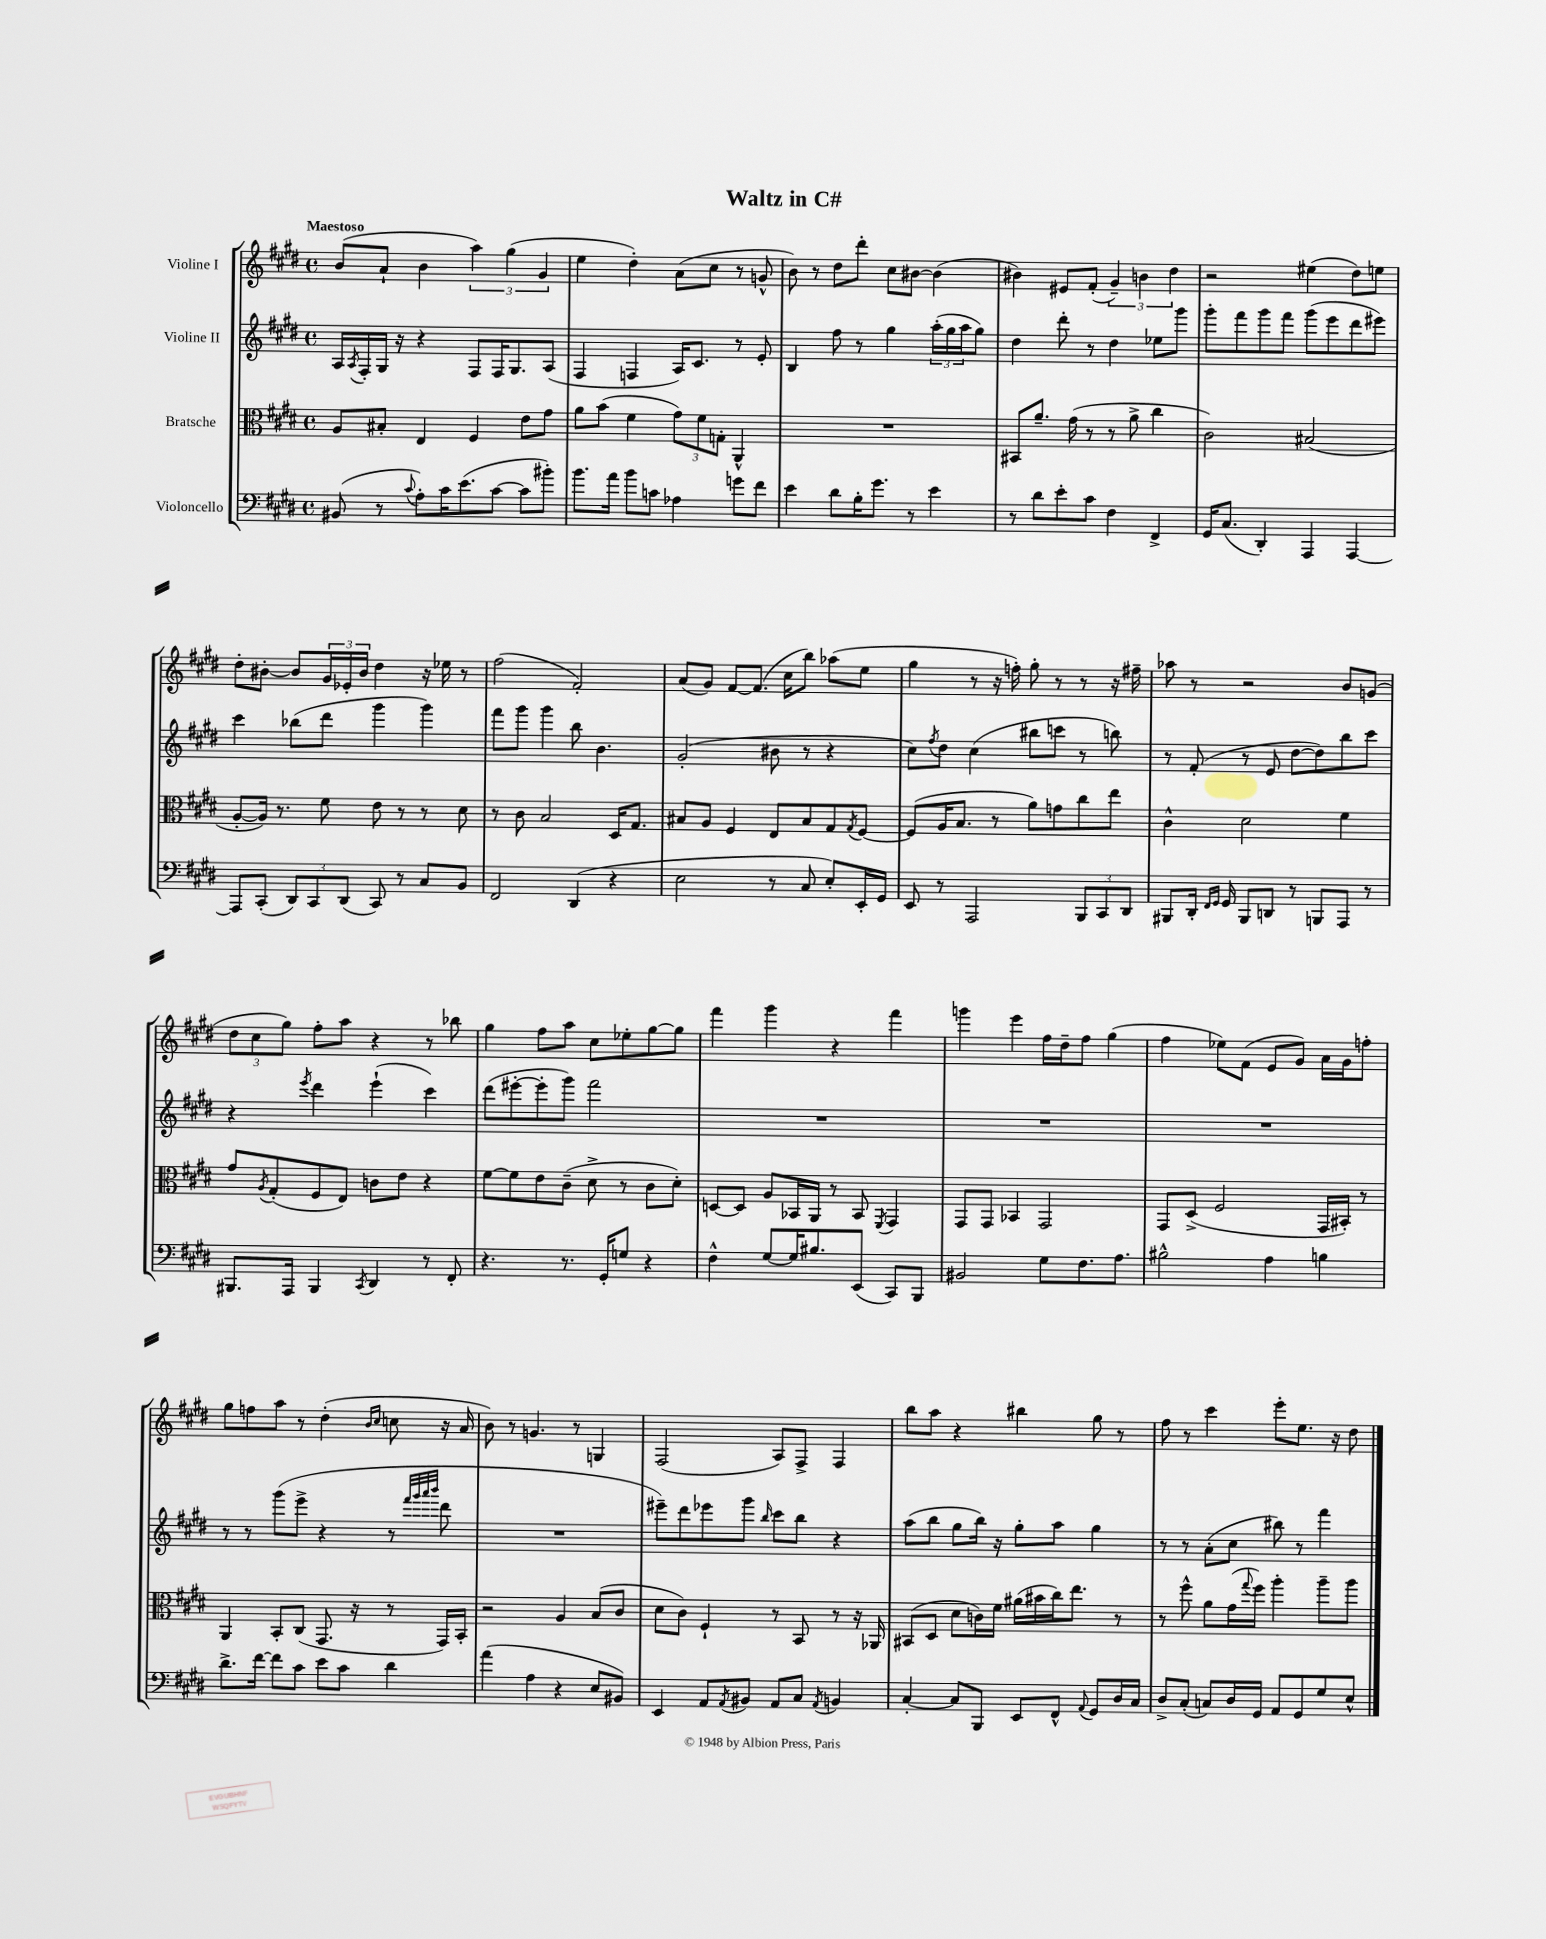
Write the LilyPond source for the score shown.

\header { title = "Waltz in C#" }
<<
\new StaffGroup <<
\new Staff = "s0" \with { instrumentName = "Violine I" } {
    \clef treble \key e \major \defaultTimeSignature \time 4/4 \tempo "Maestoso"
    b'8( a'8-! b'4 \tuplet 3/2 { a''4) gis''4( gis'4 } |
    e''4 dis''4-.) a'8( cis''8 r8 g'8-^ |
    b'8) r8 dis''8 dis'''8-. cis''8 bis'8~ bis'4( |
    bis'4) eis'8 fis'8-.( \tuplet 3/2 { gis'4--) b'4 dis''4 } |
    r2 eis''4( dis''8) e''8 |
    dis''8-. bis'8~-. bis'8 \tuplet 3/2 { gis'16 ees'16-. bis'16 } dis''4 r16 ees''16 r8 |
    fis''2( fis'2-.) |
    a'8( gis'8) fis'8~ fis'8.( cis''16 b''8) aes''8( e''8 |
    gis''4 r8 r16 f''16-.) gis''8-. r8 r8 r16 fis''16-- |
    aes''8 r8 r2 b'8 g'8( |
    \tuplet 3/2 { dis''8 cis''8 gis''8) } fis''8-. a''8 r4 r8 bes''8 |
    gis''4 fis''8 a''8 cis''8 ees''8-. gis''8~ gis''8 |
    fis'''4 gis'''4 r4 fis'''4 |
    g'''4 e'''4 fis''16 dis''16-- fis''8 gis''4( |
    fis''4 ees''8) fis'8( e'8 gis'8) a'16 gis'16 f''8-. |
    gis''8 f''8 a''8 r8 dis''4-.( \grace { b'16 cis''16 } c''8 r16 a'16 |
    b'8) r8 g'4. r8 g4 |
    fis2( a8) fis8-> fis4 |
    b''8 a''8 r4 bis''4 gis''8 r8 |
    fis''8 r8 cis'''4 e'''8-. e''8. r16 dis''8 \bar "|." |
}
\new Staff = "s1" \with { instrumentName = "Violine II" } {
    \clef treble \key e \major \defaultTimeSignature \time 4/4
    a16 \acciaccatura { a8 } fis16-. gis16 r16 r4 fis8 fis16 gis8. a8( |
    fis4 f4 a16) cis'8. r8 e'8-. |
    b4 fis''8 r8 gis''4 \tuplet 3/2 { a''16-.( gis''16 a''16 } gis''8) |
    dis''4 dis'''8-. r8 dis''4 ees''8 gis'''8 |
    gis'''8-. fis'''8 gis'''8 fis'''8 gis'''8( e'''8 dis'''8 eis'''8) |
    cis'''4 bes''8( dis'''8 gis'''4 gis'''4) |
    fis'''8 gis'''8 gis'''4 b''8 b'4. |
    gis'2-.( bis'8 r8 r4 |
    cis''8) \acciaccatura { fis''8 } dis''8 cis''4( bis''8 c'''8 r8 b''8) |
    r8 fis'8-.( r8 e'8 dis''8~ dis''8) b''8 cis'''8 |
    r4 \acciaccatura { e'''8 } dis'''4 e'''4-!( cis'''4) |
    dis'''8( eis'''8~-. eis'''8-. gis'''8) fis'''2 |
    R1 |
    R1 |
    R1 |
    r8 r8 gis'''8( e'''8-> r4 r8 \grace { fis'''32 gis'''32 a'''32 b'''32 } dis'''8 |
    R1 |
    eis'''8--) dis'''8 ees'''8 gis'''8 \grace { b''16 } cis'''8 b''8 r4 |
    a''8( b''8 gis''8 b''16) r16 gis''8-. a''8 gis''4 |
    r8 r8 a'8-.( cis''8 bis''8) r8 fis'''4 \bar "|." |
}
\new Staff = "s2" \with { instrumentName = "Bratsche" } {
    \clef alto \key e \major \defaultTimeSignature \time 4/4
    a8 bis8-. e4 fis4 e'8 gis'8 |
    a'8 b'8( fis'4 \tuplet 3/2 { gis'8) fis'8 g8-. } a,4-^ |
    R1 |
    bis,8 a'8.-- gis'16( r8 r8 a'8-> cis''4 |
    cis'2) bis2( |
    a8~-. a16) r8. fis'8 e'8 r8 r8 dis'8 |
    r8 cis'8 b2 dis16 gis8. |
    bis8 a8 fis4 e8 bis8 gis8 \acciaccatura { gis8 } fis8~ |
    fis8( a16 b8. r8 a'8) g'8 cis''8 e''8 |
    cis'4-^ dis'2 fis'4 |
    gis'8 \acciaccatura { a8 } gis8-.( fis8 e8) c'8 e'8 r4 |
    fis'8~ fis'8 e'8 cis'8--( dis'8-> r8 cis'8 dis'8-.) |
    d8~ d8 a8 bes,16 a,16 r8 bes,8 \acciaccatura { fis,8 } gis,4 |
    gis,8 gis,8 bes,4 gis,2 |
    gis,8 dis8->( fis2 gis,16 bis,16-.) r8 |
    a,4 b,8-. cis8( gis,8. r16 r8 gis,16) b,16-. |
    r2 a4 b8( cis'8 |
    dis'8 cis'8) fis4-! r8 b,8 r8 r16 aes,16 |
    bis,8( dis8 dis'8 c'16) fis'16 ais'16( bis'16 cis''16) e''8. r8 |
    r8 fis''8-^ a'8 gis'16( \appoggiatura { gis''8 } fis''16) a''4-. a''8-- a''8 \bar "|." |
}
\new Staff = "s3" \with { instrumentName = "Violoncello" } {
    \clef bass \key e \major \defaultTimeSignature \time 4/4
    bis,8( r8 \appoggiatura { cis'8 } a8-.) cis'16 e'8.( cis'8~ cis'8 bis'8-.) |
    b'8. a'16 b'8 c'8 aes4 g'8 fis'8 |
    e'4 dis'8 b16-. gis'8. r8 e'4 |
    r8 dis'8 e'8-. cis'8 fis4 fis,4-> |
    gis,16 cis8.( dis,4-.) a,,4 a,,4~ |
    a,,8 cis,8-.( \tuplet 3/2 { dis,8) cis,8 dis,8( } cis,8) r8 cis8 b,8 |
    fis,2 dis,4( r4 |
    e2 r8 cis8 e8-.) e,16-. gis,16 |
    e,8 r8 a,,2 \tuplet 3/2 { b,,8 cis,8 dis,8 } |
    bis,,8 dis,16-. \grace { fis,16 gis,16 } gis,16 bis,,8 d,8 r8 b,,8 a,,8 r8 |
    bis,,8. a,,16 bis,,4 \acciaccatura { cis,8 } dis,4 r8 fis,8-. |
    r4. r8. gis,16-. g8 r4 |
    fis4-^ gis8~ gis16 bis8. e,8( cis,8) b,,8 |
    bis,2 gis8 fis8. a8. |
    bis2-^ a4 b4 |
    dis'8.-> fis'16~ fis'8 cis'8 e'8 cis'8 dis'4 |
    a'4( a4 r4 e8 bis,8) |
    e,4 a,8 \acciaccatura { a,8 } bis,8 a,8 cis8 \acciaccatura { a,8 } b,4 |
    cis4~-. cis8 b,,8 e,8 fis,8-^ \appoggiatura { a,8 } gis,8 dis16 cis16 |
    dis8-> cis8-.( c8) dis16 gis,16 a,8 gis,8 gis8 e8-^ \bar "|." |
}
>>
>>
\layout { \context { \Score \remove "Bar_number_engraver" } }
